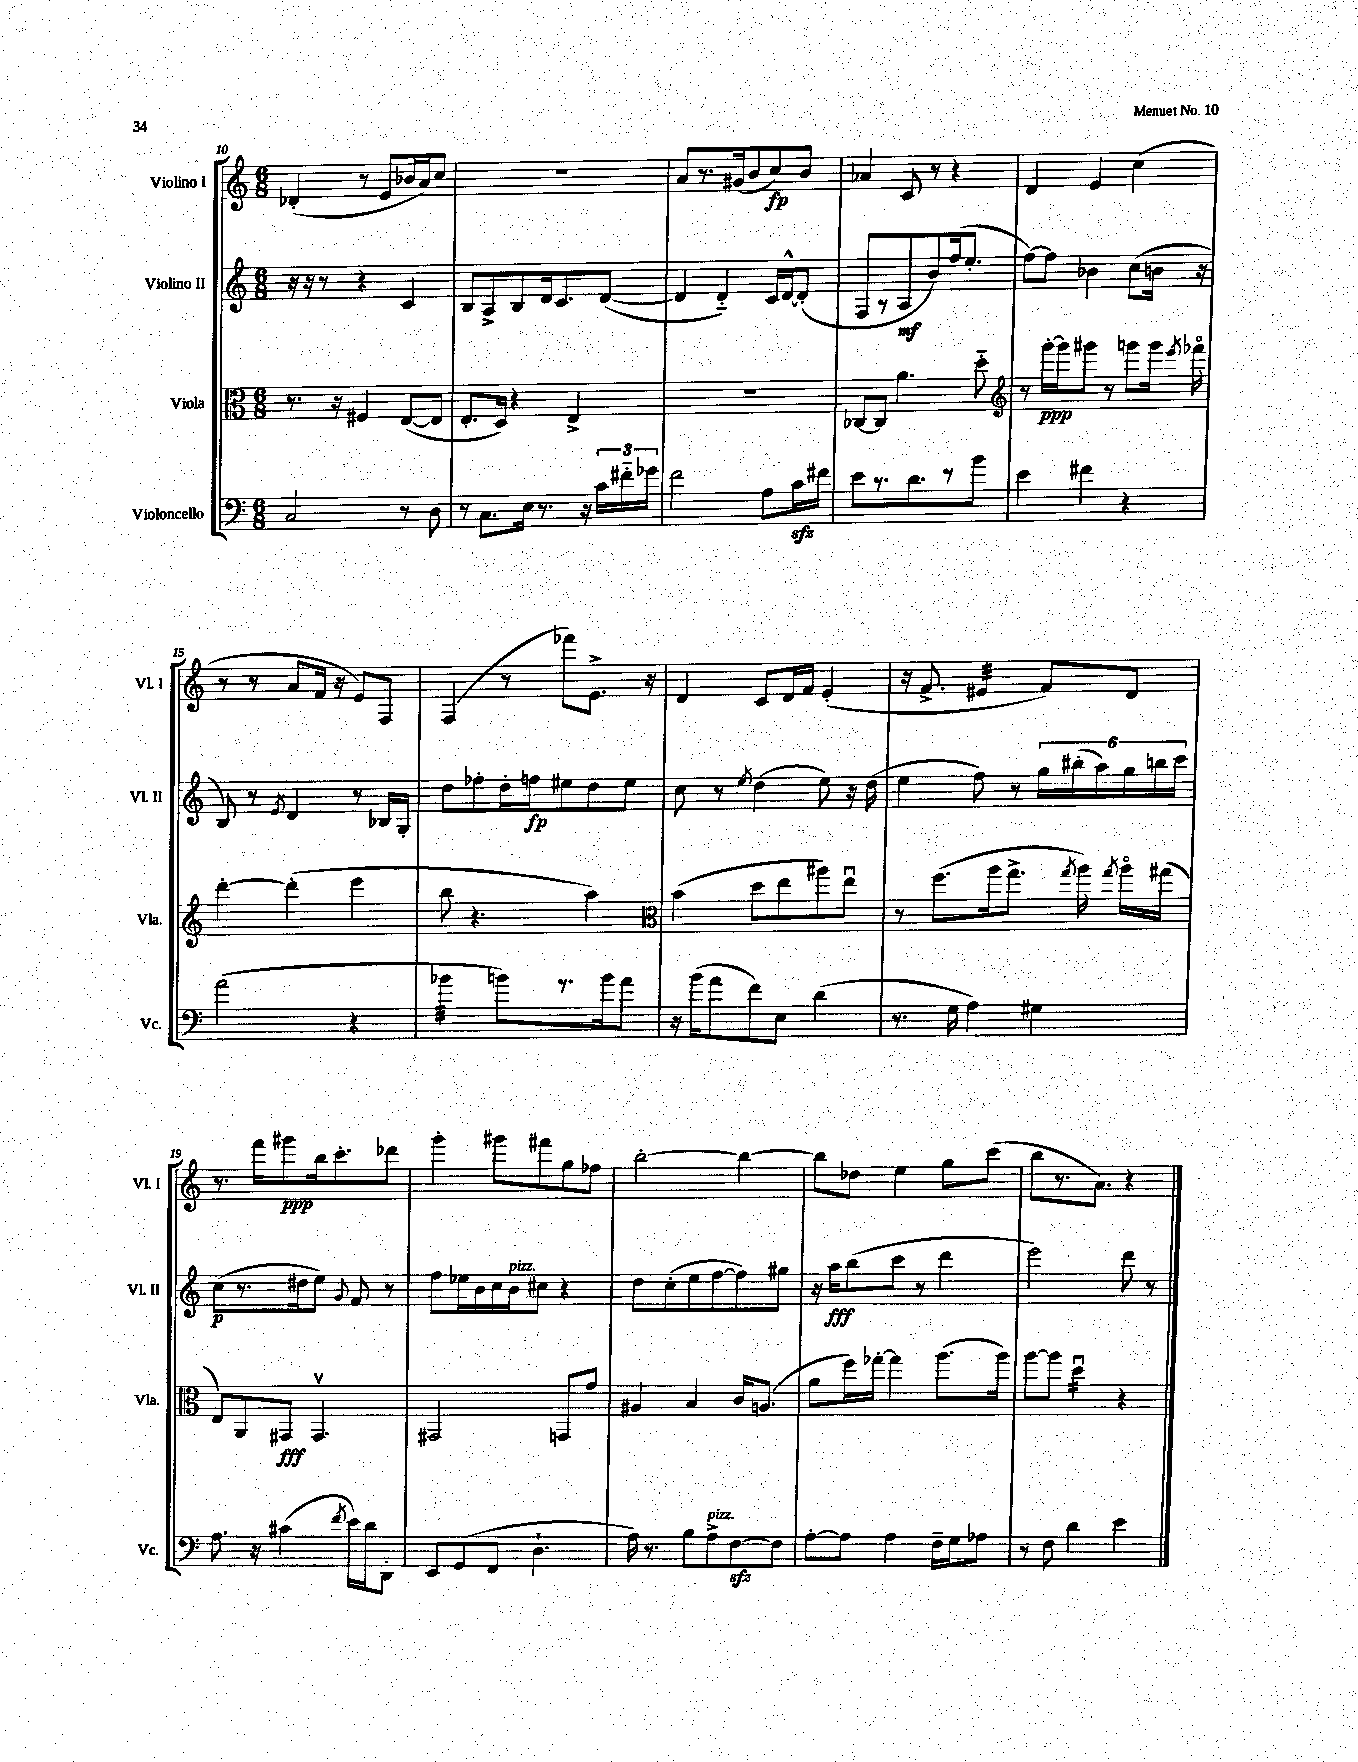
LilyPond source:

<<
\new StaffGroup <<
\new Staff = "s0" \with { instrumentName = "Violino I" shortInstrumentName = "Vl. I" } {
    \clef treble \key c \major \numericTimeSignature \time 6/8
    \autoBeamOff des'4-.( r8 e'8[ bes'16 a'16) c''8] |
    R2. |
    a'8[ r8. gis'16( b'8 c''8\fp) b'8] |
    aes'4 c'8 r8 r4 |
    d'4 e'4 c''4( |
    r8 r8 a'8[ f'16] r16 e'8[) f8] |
    f4( r8 fes'''8[) e'8.]-> r16 |
    d'4 c'8[ d'16 f'16] e'4-.( |
    r16 f'8.-> eis'4:32 f'8[) d'8] |
    r8. f'''16[ gis'''8\ppp b''16 c'''8.-. des'''8] |
    g'''4-. gis'''8[ fis'''8 g''8 fes''8] |
    b''2~-. b''4~ |
    b''8[ des''8] e''4 g''8[ c'''8]( |
    b''8[ r8. a'8.]) r4 \bar "|." |
}
\new Staff = "s1" \with { instrumentName = "Violino II" shortInstrumentName = "Vl. II" } {
    \clef treble \key c \major \numericTimeSignature \time 6/8
    \autoBeamOff r16 r16 r8 r4 c'4 |
    b8[ a8-> b8 d'16 c'8. d'8]~( |
    d'4 d'4-_) c'16[ d'16~-^ d'8]-.( |
    f8[ r8 a8\mf b'8) f''16( e''8.]-. |
    f''8[~) f''8] bes'4 c''8[( b'16] r16 |
    b8) r8 \acciaccatura { e'8 } d'4 r8 bes16[ g16]-. |
    d''8[ fes''8-. d''16-. f''16\fp eis''8 d''8 eis''8] |
    c''8 r8 \acciaccatura { e''8 } d''4( e''8) r16 d''16( |
    e''4 f''8) r8 \tuplet 6/4 { g''16[ bis''16-.( a''16) g''16 b''16 c'''16] } |
    c''8[\p( r8. dis''16 e''8]) \appoggiatura { g'8 } f'8 r8 |
    f''8[ ees''16 b'16 c''16 b'16^\markup { \italic "pizz." } cis''8] r4 |
    d''8[ c''8-.( e''8 f''8~ f''8) gis''8] |
    r16 a''16[\fff b''8( c'''8] r8 d'''4 |
    e'''2) d'''8 r8 \bar "|." |
}
\new Staff = "s2" \with { instrumentName = "Viola" shortInstrumentName = "Vla." } {
    \clef alto \key c \major \numericTimeSignature \time 6/8
    \autoBeamOff r8. r16 fis4 e8[~( e8] |
    e8.[-. d16]) r4 e4-> |
    R2. |
    ces8[~ ces8] a'4. d''8-_ |
    \clef treble r8 g'''16[~-.\ppp g'''16 gis'''8] r8 g'''8[ g'''16] \acciaccatura { e'''8 } fes'''16\flageolet |
    d'''4~-. d'''4-.( e'''4 |
    b''8 r4. a''4) |
    \clef alto b'4( d''8[ e''8 ais''8) e''8]\downbow |
    r8 f''8.[( a''16 g''8.]-> \acciaccatura { g''8 } a''16) \acciaccatura { g''8 } a''16[\flageolet gis''16]( |
    e8[) a,8 gis,8]\fff gis,4.\upbow |
    gis,2 g,8[ g'8] |
    ais4 b4 c'16[ a8.]( |
    a'8[ f''16) ges''16]~-. ges''4 a''8.[( a''16]) |
    a''8[~ a''8] d''4:16\downbow r4 \bar "|." |
}
\new Staff = "s3" \with { instrumentName = "Violoncello" shortInstrumentName = "Vc." } {
    \clef bass \key c \major \numericTimeSignature \time 6/8
    \autoBeamOff c2 r8 d8 |
    r8 c8.[ e16] r8. r16 \tuplet 3/2 { c'16[ fis'16-_ ges'16] } |
    f'2 a8[ c'16\sfz fis'16] |
    e'8[ r8. d'8. r8 b'8] |
    e'4 fis'4 r4 |
    a'2( r4 |
    bes'4:32 b'8[) r8. b'16 a'8] |
    r16 b'16[( a'8 f'8) e8] d'4( |
    r8. g16 a4) gis4 |
    a8. r16 cis'4( \acciaccatura { f'8 } e'16[) d'16 d,8]-. |
    e,8[ g,8( f,8] d4.-! |
    a16) r8. b8[ a8->^\markup { \italic "pizz." } f8~\sfz f8] |
    a8[~-. a8] a4 f16[-- g16 aes8] |
    r8 f8 d'4 e'4 \bar "|." |
}
>>
>>
\layout { \context { \Score currentBarNumber = #10 } }
